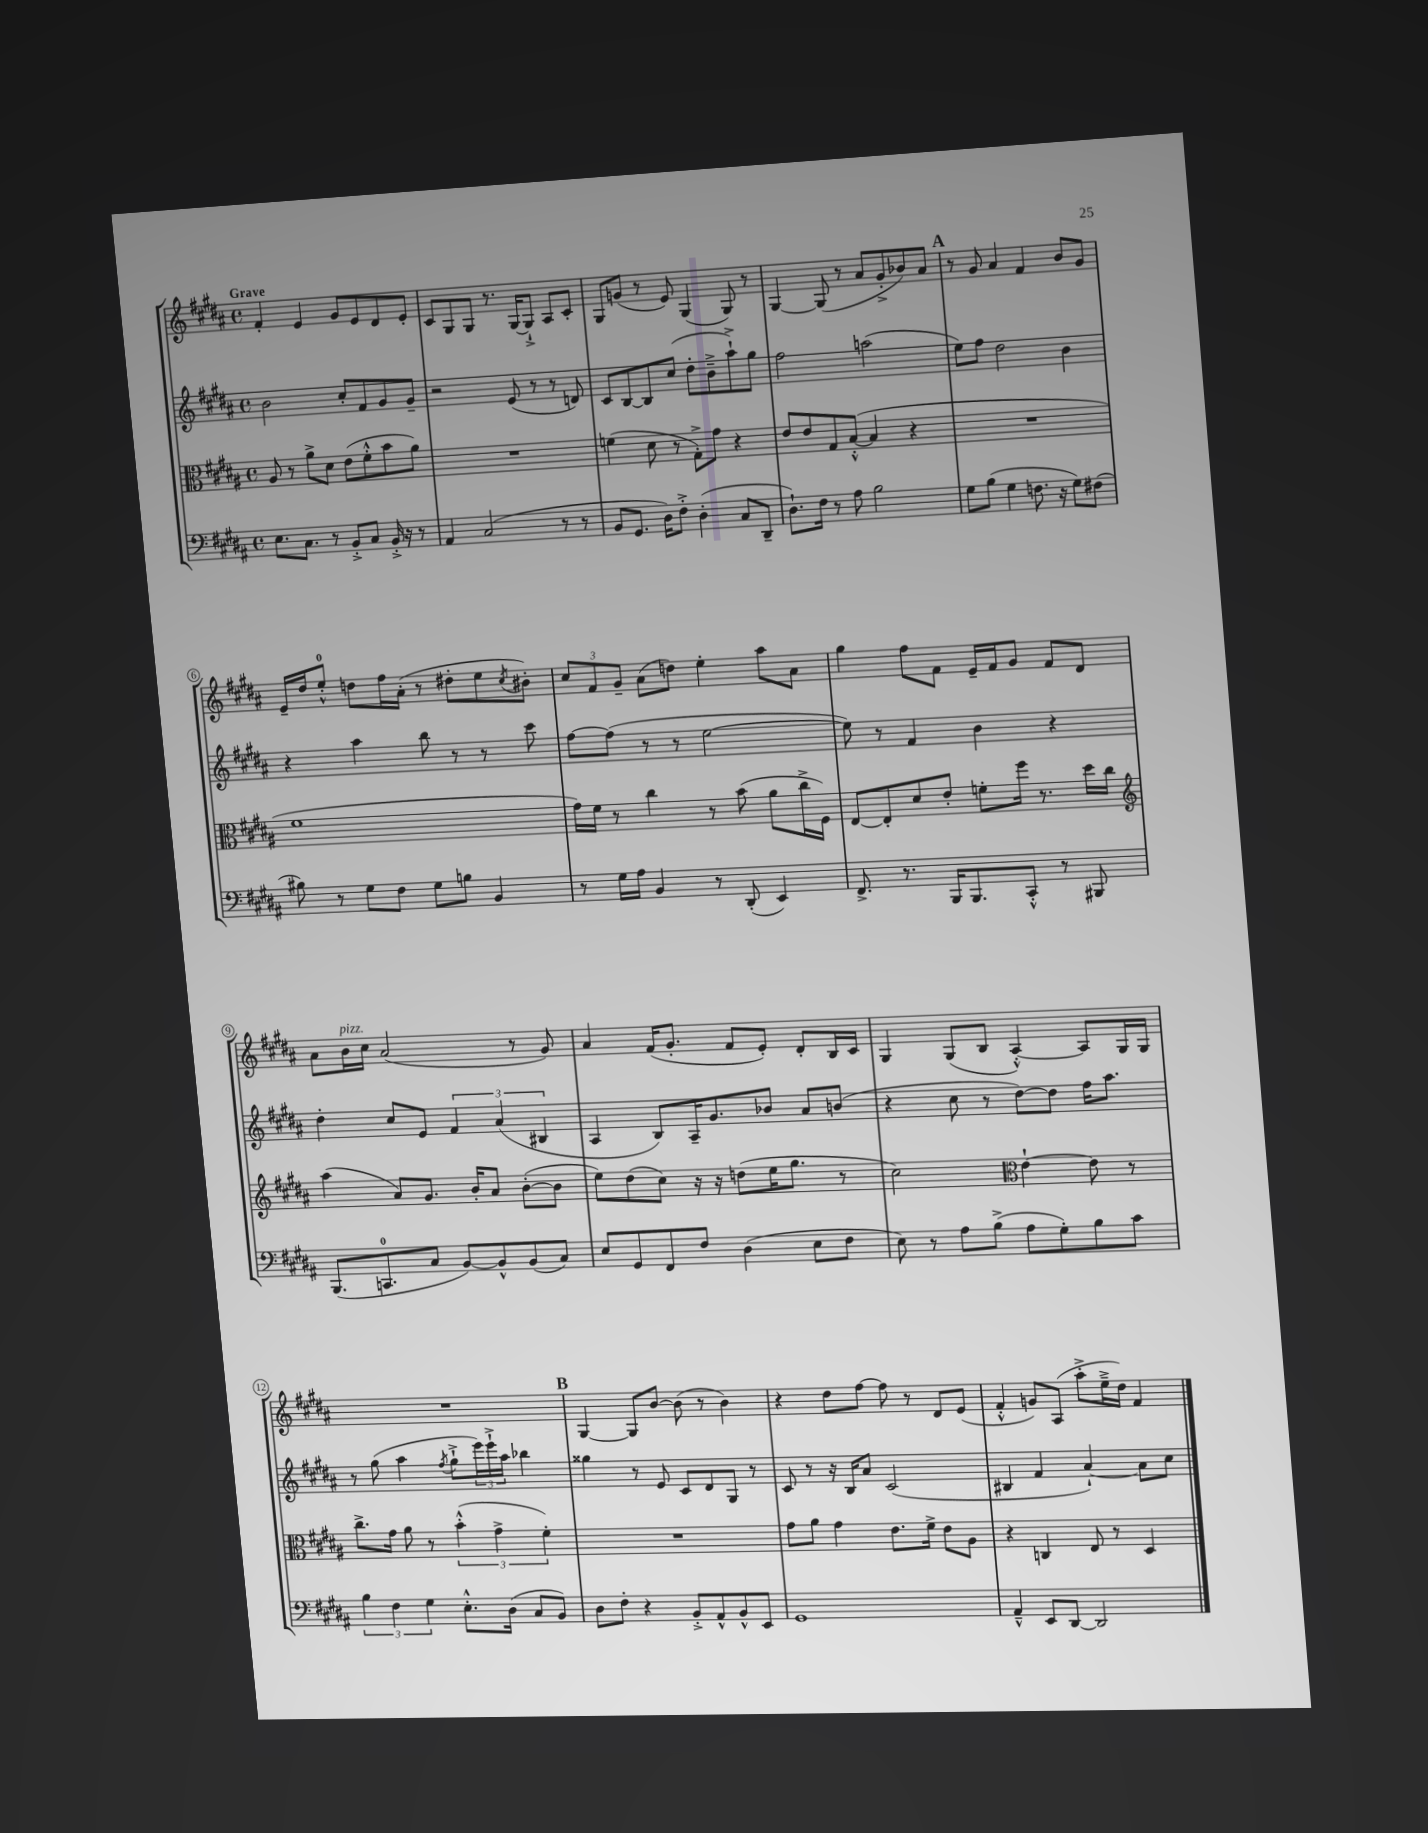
<<
\new StaffGroup <<
\new Staff = "s0" {
    \clef treble \key b \major \defaultTimeSignature \time 4/4 \tempo "Grave"
    fis'4-. e'4 gis'8 e'8 dis'8 e'8-. |
    cis'8 gis8 gis8 r8. gis16~ gis8-!-> ais8 cis'8-. |
    gis8 g'8( r8 e'8) gis4( gis8) r8 |
    gis4~ gis8( r8 ais'8 gis'8-.-> bes'8) ais'8 |
    \mark \markup { \bold "A" } r8 gis'8 ais'4 fis'4 b'8 gis'8 |
    e'16-- dis''16 e''8-0-.-^ d''8 fis''16 ais'16-.( r8 dis''8-. e''8 \acciaccatura { cis''8 } bis'8-.) |
    \tuplet 3/2 { cis''8 fis'8 gis'8-- } ais'8( d''8) e''4-. ais''8 ais'8 |
    gis''4 fis''8 fis'8 e'16-- fis'16 gis'8 fis'8 dis'8 |
    ais'8 b'16^\markup { \italic "pizz." } cis''16 ais'2( r8 gis'8) |
    ais'4 fis'16( gis'8.-. fis'8 e'8-.) dis'8-. b16 cis'16 |
    gis4 gis8( b8 ais4~-.-^) ais8 gis16 gis16 |
    R1 |
    \mark \markup { \bold "B" } gis4~ gis8 b'8~ b'8( r8 b'4) |
    r4 dis''8 fis''8~ fis''8 r8 dis'8 e'8( |
    fis'4-.-^ g'8) ais8( ais''8-.-> e''16---> dis''16) fis'4 \bar "|." |
}
\new Staff = "s1" {
    \clef treble \key b \major \defaultTimeSignature \time 4/4
    b'2 cis''8-. fis'8 gis'8 gis'8-- |
    r2 e'8( r8 r8 d'8) |
    cis'8 b8~ b8 cis''8( dis''8-. b'8---> ais''8-!->) gis''8 |
    fis''2 a''2( |
    \mark \markup { \bold "A" } e''8) fis''8 dis''2 b'4 |
    r4 ais''4 b''8 r8 r8 cis'''8 |
    fis''8~ fis''8( r8 r8 e''2~ |
    e''8) r8 fis'4 b'4 r4 |
    dis''4-. cis''8 e'8 \tuplet 3/2 { fis'4 ais'4( bis4 } |
    ais4 b8) ais16-- gis'8. bes'8 ais'8 b'8( |
    r4 cis''8 r8 dis''8~) dis''8 fis''16 ais''8. |
    r8 gis''8( ais''4 \acciaccatura { fis''8 } gis''8-!-> \tuplet 3/2 { e'''16) e'''16-!-> ais''16 } bes''4 |
    \mark \markup { \bold "B" } gisis''4 r8 e'8 cis'8 dis'8 gis8 r8 |
    cis'8 r8 r16 b16 ais'8 cis'2( |
    bis4 fis'4 ais'4~-!) ais'8 cis''8 \bar "|." |
}
\new Staff = "s2" {
    \clef alto \key b \major \defaultTimeSignature \time 4/4
    ais8 r8 ais'8-> dis'8 e'8( fis'8-.-^ b'8 ais'8) |
    R1 |
    f'4( dis'8 r8 gis8-.->) gis'8 r4 |
    e'8 e'8 gis8 b8~-.-^( b4 r4 |
    \mark \markup { \bold "A" } R1 |
    fis'1 |
    gis'16) fis'16 r8 cis''4 r8 b'8( ais'8 cis''16-> fis16) |
    e8~ e8-. dis'8 e'8-. f'8-. fis''16 r8. dis''16 cis''16 |
    \clef treble ais''4( ais'8) gis'8. b'16-. ais'8 b'8~-.( b'8 |
    e''8) dis''8( cis''8) r16 r16 d''8( e''16 gis''8. r8 |
    cis''2) \clef alto e'4~-! e'8 r8 |
    cis''8.-> gis'16 ais'8 r8 \tuplet 3/2 { b'4-.-^( gis'4-> fis'4-.) } |
    \mark \markup { \bold "B" } R1 |
    gis'8 ais'8 gis'4 e'8. fis'16-> e'8 ais8 |
    r4 c4 e8 r8 dis4 \bar "|." |
}
\new Staff = "s3" {
    \clef bass \key b \major \defaultTimeSignature \time 4/4
    e8. cis8. r8 b,8-.-> cis8 b,16-.-> r16 r8 |
    ais,4 cis2( r8 r8 |
    b,8 gis,8. dis16) fis8-.-> dis4-.( cis8 dis,8-- |
    dis8.-!) fis16 r8 ais8 b2 |
    \mark \markup { \bold "A" } gis8 b8( gis4 f8. r16 gis8) fis8( |
    bis8) r8 gis8 fis8 gis8 b8 b,4 |
    r8 gis16 ais16 b,4 r8 dis,8-.( e,4) |
    fis,8.-> r8. b,,16 b,,8. cis,8-.-^ r8 bis,,8 |
    b,,8.( c,8.-0 cis8 b,8~) b,8-^ b,8( cis8) |
    e8 gis,8 fis,8 fis8 dis4( e8 fis8 |
    e8) r8 ais8 b8->( ais8 gis8-.) b8 cis'8 |
    \tuplet 3/2 { b4 fis4 gis4 } e8.-.-^ dis16( cis8 b,8) |
    \mark \markup { \bold "B" } dis8 fis8-. r4 b,8-.-> ais,8-^ b,8-^ e,8 |
    gis,1 |
    ais,4---^ e,8 dis,8~ dis,2 \bar "|." |
}
>>
>>
\layout { \context { \Score \override BarNumber.stencil = #(make-stencil-circler 0.1 0.3 ly:text-interface::print) } }
